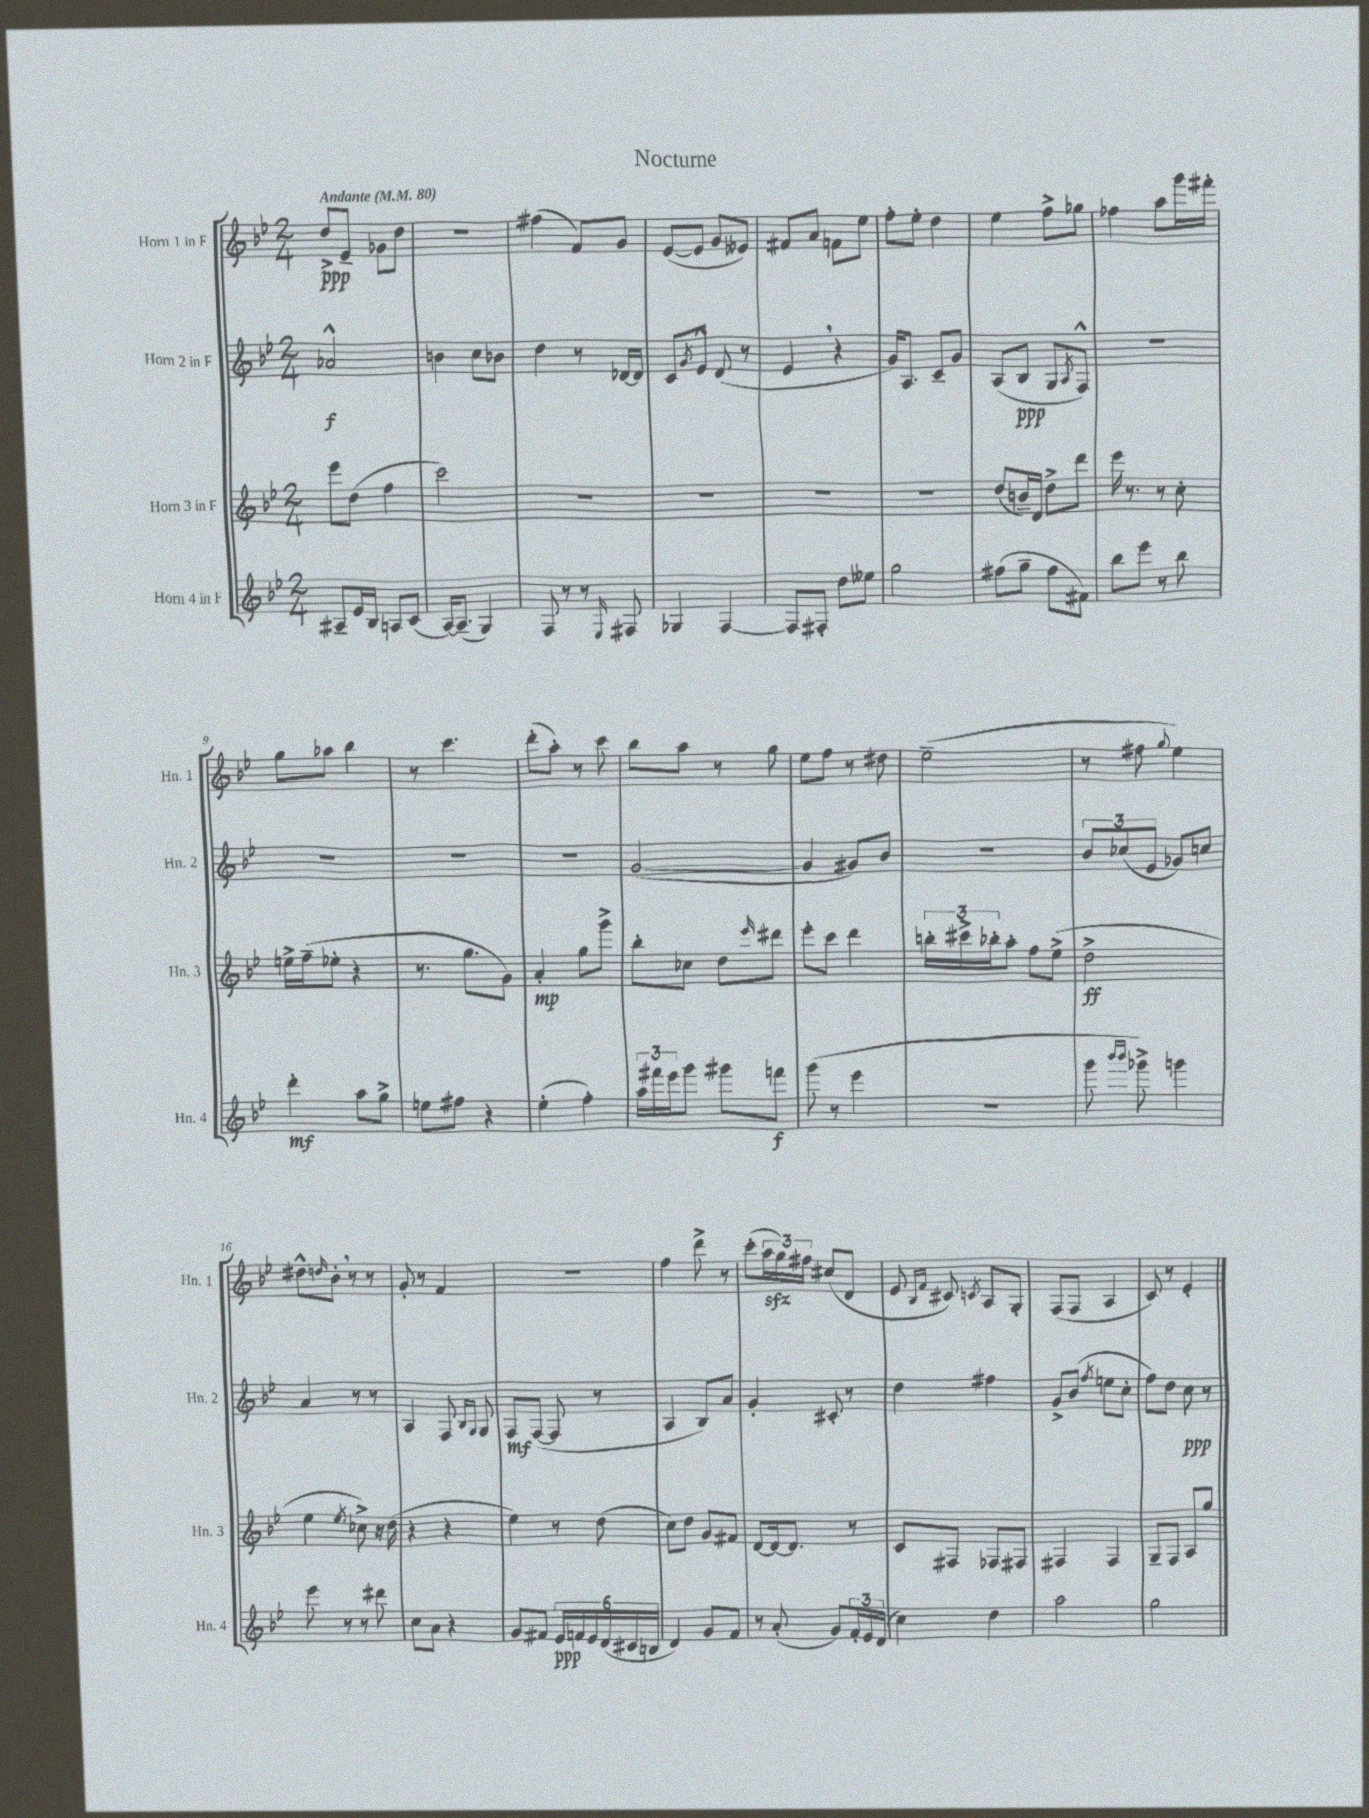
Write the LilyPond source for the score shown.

\header { title = "Nocturne" }
<<
\new StaffGroup <<
\new Staff = "s0" \with { instrumentName = "Horn 1 in F" shortInstrumentName = "Hn. 1" } {
    \clef treble \key bes \major \numericTimeSignature \time 2/4 \tempo "Andante" 4 = 80
    d''8->\ppp ees'8-- ges'8 d''8 |
    R2 |
    fis''4( f'8) g'8 |
    ees'8~( ees'8 g'8 eeses'8) |
    fis'8 a'8 f'8 ees''8 |
    f''8-. ees''8-. d''4 |
    ees''4 f''8-> ges''8 |
    fes''4 a''8 g'''16 fis'''16-. |
    g''8 aes''8 bes''4 |
    r8 c'''4. |
    d'''8-.( a''8-.) r8 c'''8 |
    bes''8 a''8 r8 g''8 |
    ees''8 f''8 r8 dis''8 |
    ees''2--( |
    r8 fis''8 \appoggiatura { g''8 } ees''4) |
    dis''8-^ \grace { d''16 } bes'8-. \breathe r8 r8 |
    g'8-. r8 f'4 |
    r2 |
    f''4 d'''8-> r8 |
    c'''8-.( \tuplet 3/2 { a''16\sfz g''16) fis''16 } cis''8( d'8 |
    ees'8 \grace { bes16 f'16 } cis'8) \acciaccatura { c'8 } a8 g8-. |
    f8( f8 a4 |
    c'8) r8 ees'4-. \bar "|." |
}
\new Staff = "s1" \with { instrumentName = "Horn 2 in F" shortInstrumentName = "Hn. 2" } {
    \clef treble \key bes \major \numericTimeSignature \time 2/4
    aes'2-^\f |
    b'4 c''8 bes'8 |
    d''4 r8 des'16~ des'16 |
    c'8 \acciaccatura { g'8 } ees'8-^ d'8( r8 |
    ees'4 \breathe r4 |
    g'16) a8. c'8-- g'8 |
    a8( bes8\ppp g8 \acciaccatura { a8 } f8-^) |
    R2 |
    R2 |
    R2 |
    R2 |
    g'2~( |
    g'4 gis'8) bes'8 |
    R2 |
    \tuplet 3/2 { bes'8 ces''8( ees'8 } ges'8) c''8 |
    a'4 r8 r8 |
    a4 f8 \grace { bes16 g16 } g8 |
    f8\mf f8~( f8 r8 |
    a4 bes8) a'8 |
    g'4-. cis'8-. r8 |
    d''4 fis''4 |
    g'8-> bes'8( \acciaccatura { f''8 } e''8 c''8-. |
    f''8) d''8 c''8\ppp r8 \bar "|." |
}
\new Staff = "s2" \with { instrumentName = "Horn 3 in F" shortInstrumentName = "Hn. 3" } {
    \clef treble \key bes \major \numericTimeSignature \time 2/4
    ees'''8 d''8( f''4 |
    c'''2) |
    R2 |
    R2 |
    R2 |
    R2 |
    d''8( b'16--) d'16 d''8-> d'''8 |
    ees'''16 r8. r8 c''8-. |
    e''16-> f''16--( ees''8-. r4 |
    r8. g''8. g'8) |
    a'4-.\mp g''8 g'''8-> |
    bes''8-. ces''8 d''8 \grace { ees'''16 } dis'''8 |
    ees'''8-. c'''8 d'''4 |
    \tuplet 3/2 { b''16-. cis'''16-> bes''16-. } a''8-. f''8 ees''8->( |
    d''2->\ff |
    ees''4 \acciaccatura { ees''8 } ces''8->) r16 d''16( |
    r4 r4 |
    ees''4) r8 d''8( |
    c''8) d''8 g'8 fis'8 |
    d'8~ d'16~ d'8. r8 |
    c'8 fis8 fes8 fis8 |
    fis4 fis4 |
    g8-- f8 a8 g''8 \bar "|." |
}
\new Staff = "s3" \with { instrumentName = "Horn 4 in F" shortInstrumentName = "Hn. 4" } {
    \clef treble \key bes \major \numericTimeSignature \time 2/4
    ais8-- ees'16 bes16 a8 c'8( |
    a16~) a8.--( g4) |
    f8 r8 r8 \grace { ees16 } fis8 |
    ges4 f4~ |
    f8 fis8-. d''8 eeses''8 |
    g''2 |
    fis''8( g''8-- fis''8 fis'8) |
    bes''8 ees'''8 r8 bes''8 |
    d'''4-.\mf a''8 g''8-> |
    e''8 fis''8 r4 |
    ees''4-.( f''4-.) |
    \tuplet 3/2 { a''16 fis'''16 ees'''16 } g'''8 gis'''8 f'''8\f |
    g'''8( r8 ees'''4 |
    r2 |
    g'''8 \grace { bes'''16 bes'''16 } ges'''8->) g'''4 |
    ees'''8 r8 r8 dis'''8 |
    c''8 a'8 r4 |
    g'8 fis'8 \tuplet 6/4 { ees'16\ppp f'16 ees'16 d'16( cis'16 b16 } |
    d'4) g'8 f'8 |
    r8 a'8-.( g'8) \tuplet 3/2 { f'16-. ees'16 d'16( } |
    c''4) d''4 |
    a''2 |
    g''2 \bar "|." |
}
>>
>>
